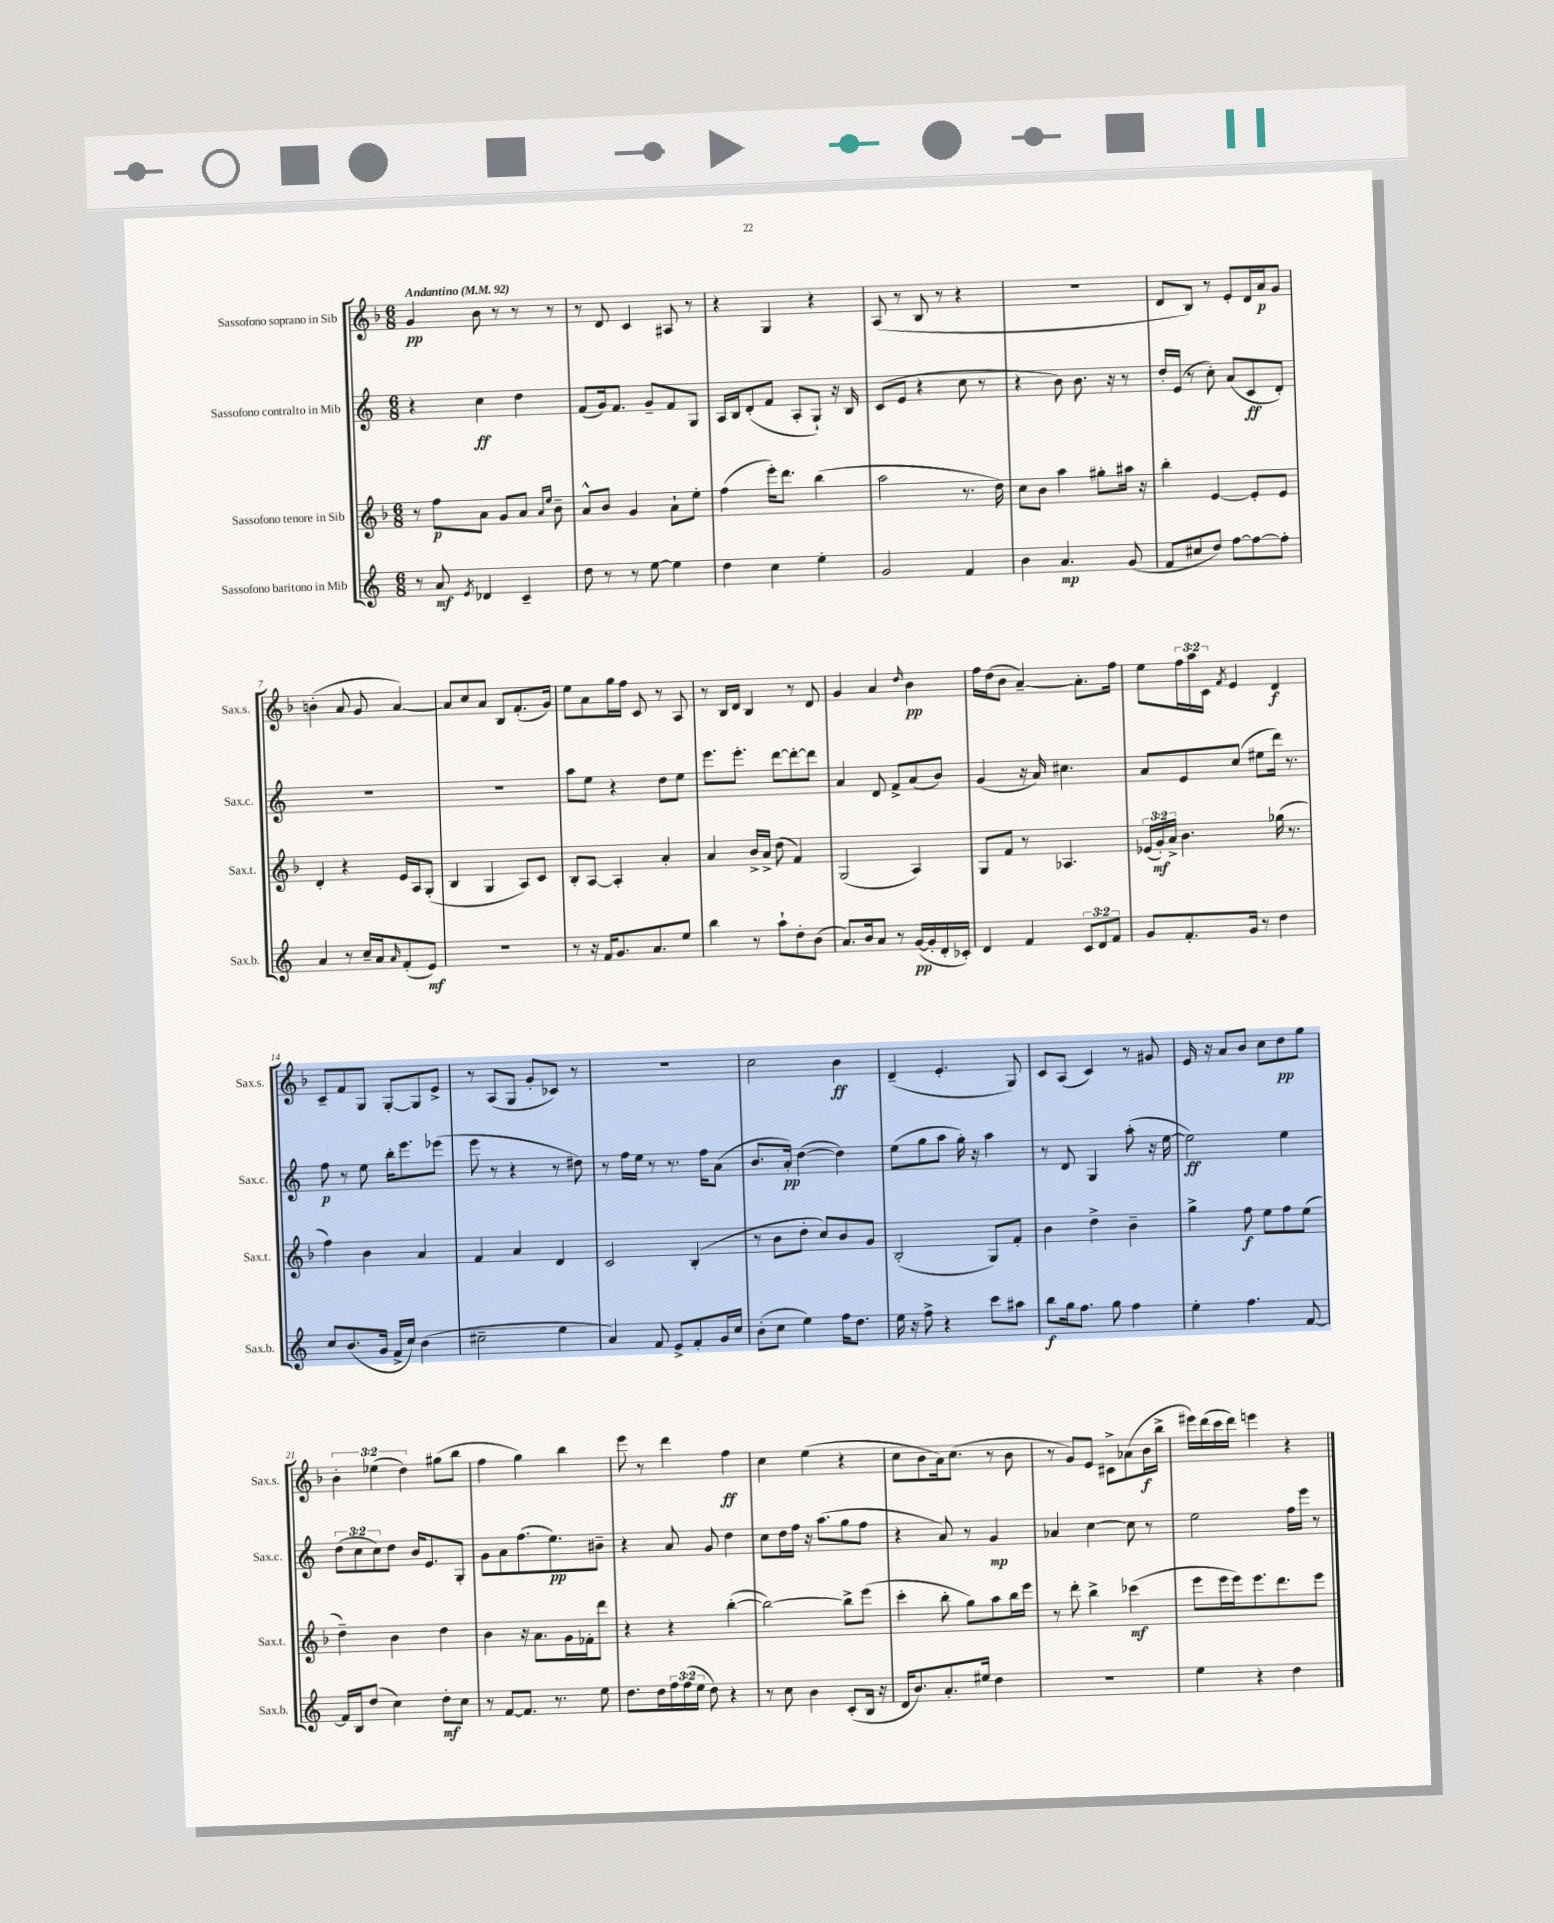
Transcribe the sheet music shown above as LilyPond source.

<<
\new StaffGroup <<
\new Staff = "s0" \with { instrumentName = "Sassofono soprano in Sib" shortInstrumentName = "Sax.s." } {
    \clef treble \key f \major \numericTimeSignature \time 6/8 \override Staff.TupletNumber.text = #tuplet-number::calc-fraction-text \tempo "Andantino" 4 = 92
    g'4\pp bes'8 r8 r8 r8 |
    r8 d'8 c'4 ais8 r8 |
    r4 g4 r4 |
    a8( r8 bes8 r8 r4 |
    R2. |
    d'8 bes8) r8 e'8-. d'16 a'16\p g'8 |
    b'4-.( a'8 g'8 a'4~) |
    a'8 c''8 a'8 bes8 f'8.-.( g'16) |
    e''8 a'8 g''16 f''16 c'8 r8 a8 |
    r8 bes16 d'16 bes4 r8 d'8 |
    g'4 a'4 \grace { d''16 } bes'4\pp |
    f''16 d''16( bes'8 a'4~--) a'8.-. f''16 |
    e''8 \tuplet 3/2 { f''16 a''16 c'16 } \acciaccatura { f'8 } e'4 d'4\f |
    c'8-- f'8 g8 g8~-. g8 e'8-> |
    r8 a8( g8 g'8-. ces'8) r8 |
    R2. |
    c''2 bes'4\ff |
    d'4--( e'4.-. g8) |
    c'8 a8( c'4) r8 gis'8 |
    e'16 r16 a'8 bes'8 c''8 d''8\pp g''8 |
    \tuplet 3/2 { bes'4-. ees''4( d''4) } gis''8( bes''8 |
    f''4 g''4) bes''4 |
    e'''8 r8 d'''4 f''4\ff |
    c''4 e''4( r4 |
    c''8 bes'8 a'16) c''8.( r8 bes'8 |
    r8 g'8) e'8 cis'8-> aes'8( bes'16\f bes''16-> |
    eis'''16) d'''16( c'''16 d'''16) e'''4 r4 \bar "|." |
}
\new Staff = "s1" \with { instrumentName = "Sassofono contralto in Mib" shortInstrumentName = "Sax.c." } {
    \clef treble \key c \major \numericTimeSignature \time 6/8 \override Staff.TupletNumber.text = #tuplet-number::calc-fraction-text
    r4 c''4\ff d''4 |
    f'8( g'16) f'8. g'8-- f'8 g8 |
    a16 b16 d'8-.( f'8 a8-. g8-!) r16 b16 |
    c'8( e'8 r4 c''8 r8 |
    r4 b'8) b'8. r16 r8 |
    d''16-. e'16( r8 c''8-.) a'8( c'8\ff d'8-.) |
    R2. |
    R2. |
    a''8 e''8 r4 d''8 e''8 |
    e'''8. e'''8.-. d'''8~ d'''8~-. d'''8 |
    a'4 d'8 f'8-> a'8( b'8) |
    g'4( r16 a'16) cis''4. |
    a'8 e'8 c''8( eis''8 d'''16) r8. |
    f''8\p r8 e''8 b''16-. e'''8. ees'''8( |
    e'''8 r8 r4 r8 dis''8) |
    r8 f''16 e''16 r8 r8. f''16 a'8( |
    b'8. a'16-.\pp) d''4~( d''4) |
    e''8( g''8 a''8 g''16-.) r16 a''4 |
    r8 d'8 g4 a''8-.( r16 e''16~ |
    e''2\ff) e''4 |
    \tuplet 3/2 { d''8( c''8 c''8) } d''8 b'16 e'8. g8-. |
    g'8 a'8 f''8.( e''8.\pp) bis'8-- |
    r4 a'8 g'8 d''4 |
    c''8 d''16 f''16 r16 a''8.( g''8 f''8 |
    r4 a'8) r8 g'4\mp |
    aes'4 c''4~ c''8 r8 |
    e''2 f''16 e'''16 r8 \bar "|." |
}
\new Staff = "s2" \with { instrumentName = "Sassofono tenore in Sib" shortInstrumentName = "Sax.t." } {
    \clef treble \key f \major \numericTimeSignature \time 6/8 \override Staff.TupletNumber.text = #tuplet-number::calc-fraction-text
    r8 f''8\p a'8 g'8 a'8 \grace { a'16 e''16 } bes'8-- |
    a'8-^ bes'8 g'4 a'8-! e''8-. |
    f''4( e'''16-.) d'''8. bes''4( |
    a''2 r8. d''16) |
    c''8 bes'8 a''4 gis''8-. ais''16 r16 |
    bes''4-. e'4~ e'8-. e'8 |
    d'4-. r4 e'16 a16 g8-.( |
    bes4 g4 a8) c'8 |
    bes8-. a8~ a4-. a'4-. |
    a'4 bes'16-> a'16-> d''8( f'4) |
    g2( a4) |
    g8 f'8 r8 aes4. |
    \tuplet 3/2 { ees'16( g'16-.\mf) a'16-> } bes'4. ges''16( r8. |
    f''4) bes'4 a'4 |
    f'4 a'4 d'4 |
    c'2 bes4-.( |
    r8 bes'8 d''8-. c''8) bes'8 g'8 |
    bes2-.( g8) f'8-. |
    bes'4 d''4-> bes'4-- |
    g''4-> f''8\f e''8 f''8 e''8( |
    d''4--) bes'4 d''4 |
    bes'4 r16 a'8. g'16 fes'16-. d'''8 |
    r4 r4 bes''4~-.( |
    bes''2~) bes''8-> e'''8( |
    c'''4-. bes''8-. g''8) a''8 bes''16 e'''16 |
    r8 d'''8-. bes''4-> ces'''4\mf( |
    e'''8 e'''16 e'''16) e'''8. d'''8. e'''8 \bar "|." |
}
\new Staff = "s3" \with { instrumentName = "Sassofono baritono in Mib" shortInstrumentName = "Sax.b." } {
    \clef treble \key c \major \numericTimeSignature \time 6/8 \override Staff.TupletNumber.text = #tuplet-number::calc-fraction-text
    r8 a'8\mf \acciaccatura { e'8 } des'4 c'4-- |
    d''8 r8 r8 e''8~ e''4 |
    d''4 c''4 e''4-. |
    g'2 f'4 |
    b'4 a'4.\mp g'8( |
    f'8 cis''8 d''8) f''8~ f''8~ f''8-. |
    a'4 r8 c''16-- a'16 \grace { a'16 } f'8-.( e'8\mf) |
    R2. |
    r8 r16 f'16 g'8. a'8. e''8 |
    b''4 r8 a''8-! d''8-. b'8( |
    a'8.) b'16 a'8 r8 g'16~\pp( g'16-. d'16-. ces'16-.) |
    d'4 f'4 \tuplet 3/2 { c'8 d'8 f'8 } |
    g'8 f'8.-. g'16 r8 d''4 |
    c''8 b'8.( g'16 f'16-> c''16) b'4( |
    cis''2-- e''4 |
    a'4) f'8 e'8-> f'8-. g'16 c''16 |
    b'8-.( c''8 e''4) f''16 d''8. |
    e''16 r16 f''8-> r4 c'''8 ais''8 |
    b''8\f g''16 f''8. g''8 f''4 |
    e''4-. f''4. f'8~ |
    f'16 b16 d''8( c''4) d''8-.\mf c''8 |
    r8 f'8~ f'8. r8. e''8 |
    d''8. d''16 \tuplet 3/2 { f''16 f''16( e''16 } d''8) r4 |
    r8 c''8 b'4 c'8-.( b16 r16 |
    d'16 b'8.) a'8.-. eis''16 d''4 |
    R2. |
    e''4 r4 d''4 \bar "|." |
}
>>
>>
